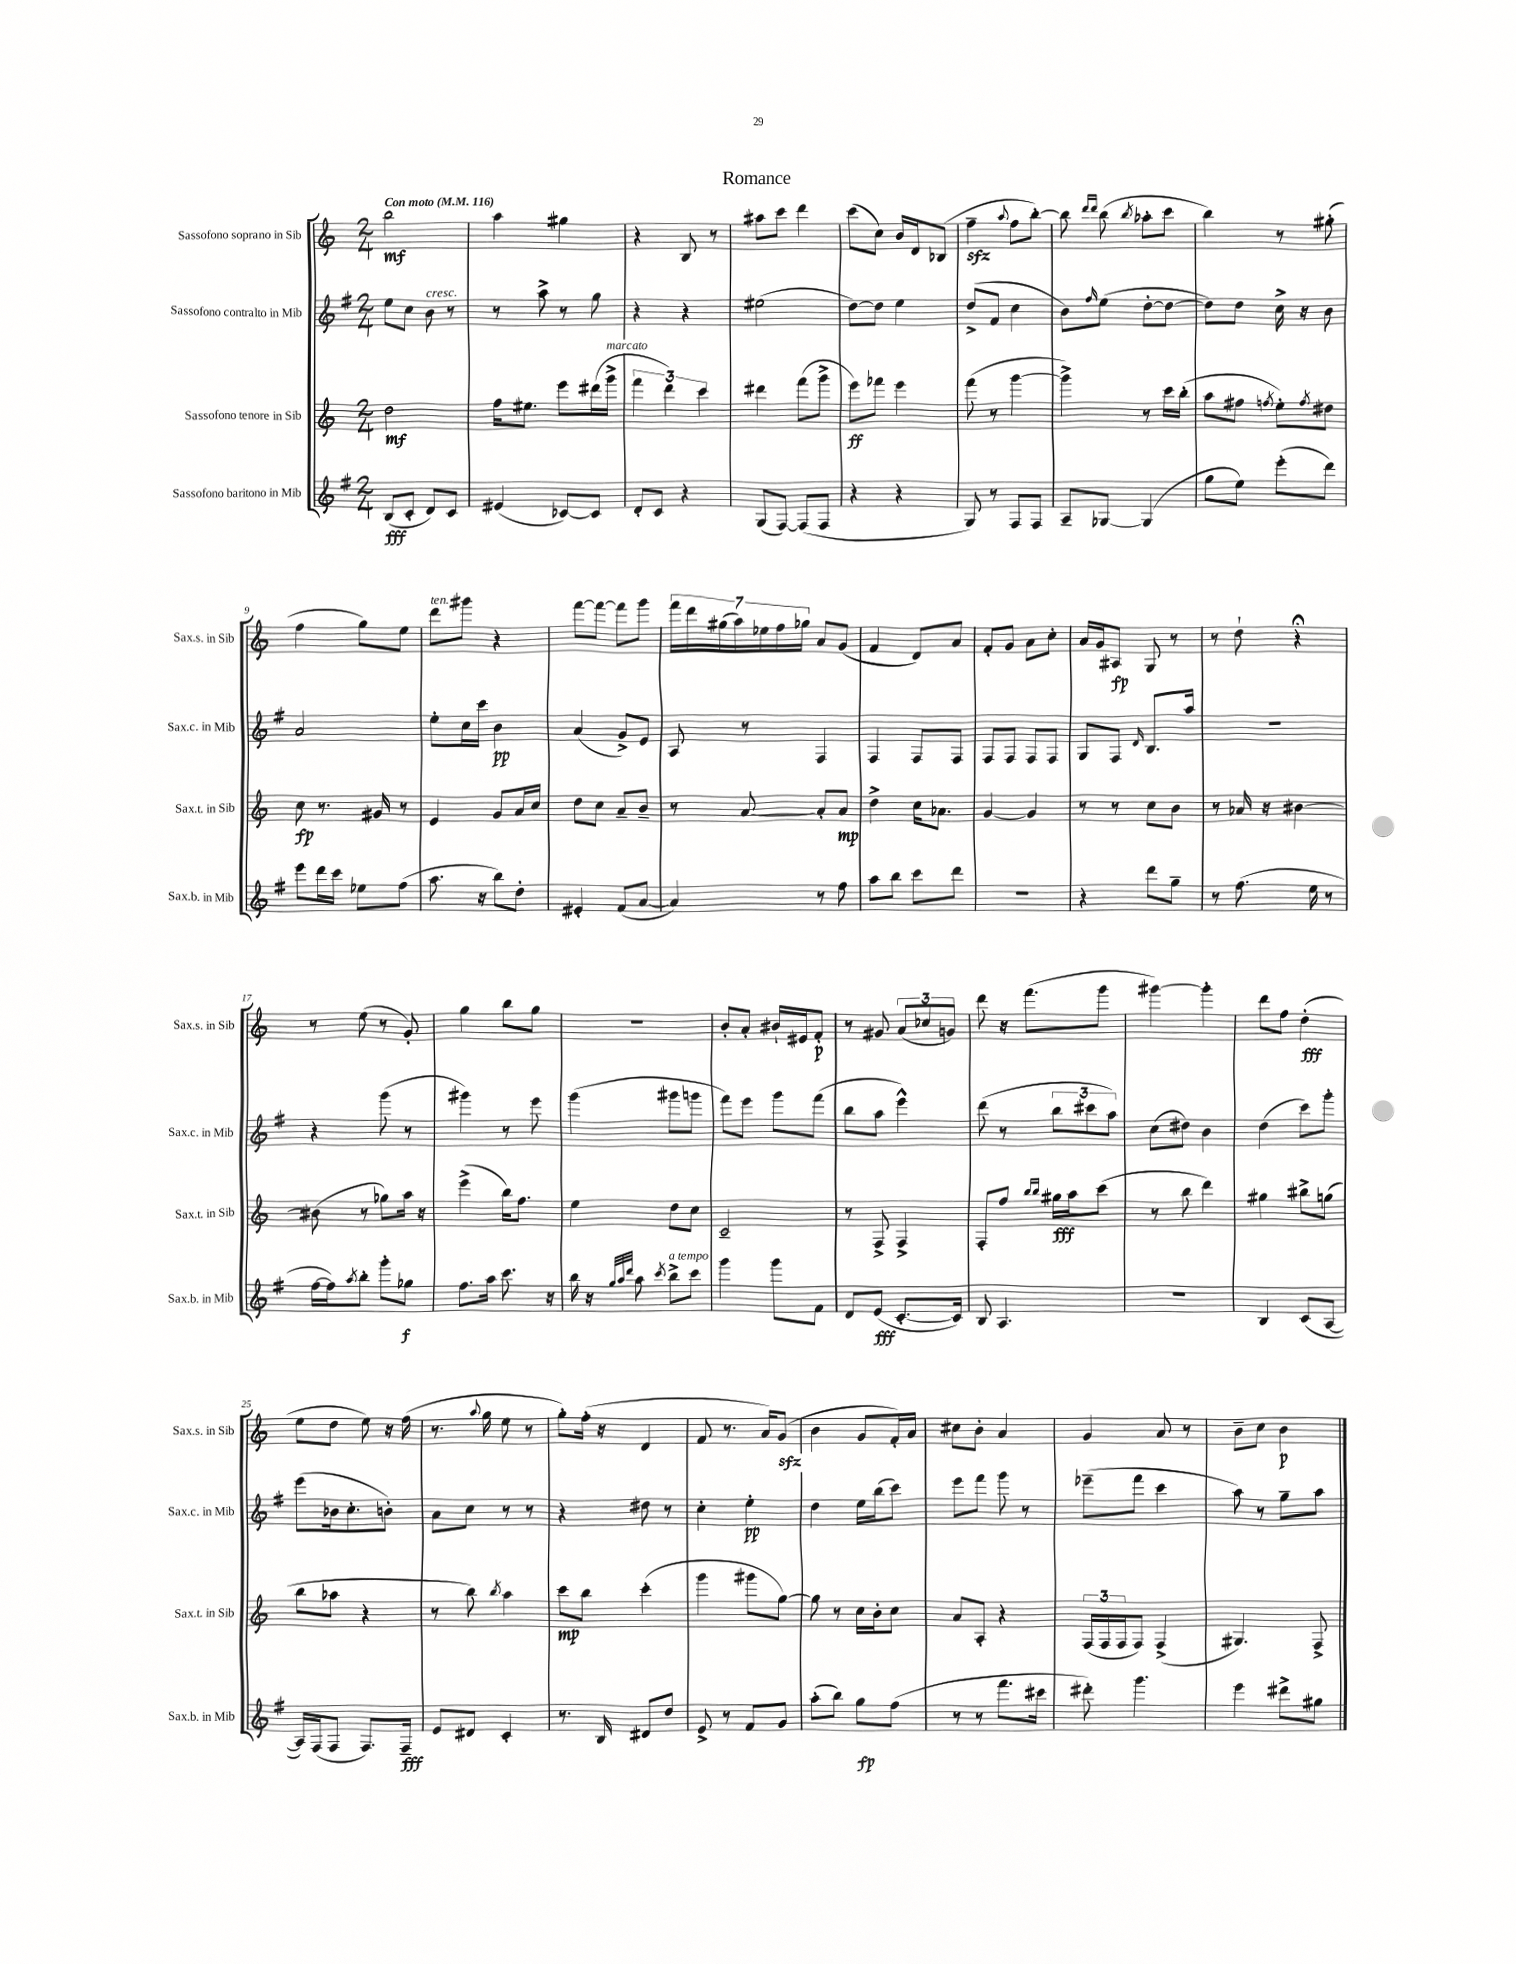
\header { title = "Romance" }
<<
\new StaffGroup <<
\new Staff = "s0" \with { instrumentName = "Sassofono soprano in Sib" shortInstrumentName = "Sax.s. in Sib" } {
    \clef treble \key c \major \numericTimeSignature \time 2/4 \tempo "Con moto" 4 = 116
    b''2\mf |
    a''4 gis''4 |
    r4 b8 r8 |
    ais''8 c'''8 d'''4 |
    c'''8( c''8) b'16 d'16 bes8( |
    f''4--\sfz \appoggiatura { a''8 } f''8 b''8~-.) |
    b''8 \grace { d'''16 d'''16 } b''8( \acciaccatura { b''8 } aes''8-. c'''8 |
    b''4) r8 gis''8-.( |
    f''4 g''8) e''8 |
    d'''8^\markup { \italic "ten." } gis'''8 r4 |
    f'''8~ f'''8~ f'''8 g'''8 |
    \tuplet 7/4 { f'''16 d'''16 gis''16( a''16) ees''16 f''16 ges''16 } a'8 g'8( |
    f'4 d'8) a'8 |
    f'8-. g'8 a'8 c''8-. |
    a'16 g'16 ais8\fp g8 r8 |
    r8 d''8-! r4\fermata |
    r8 e''8( r8 g'8-.) |
    g''4 b''8 g''8 |
    r2 |
    b'8-. a'8-. bis'16-! eis'16 f'8-.\p |
    r8 gis'8 \tuplet 3/2 { a'8( ces''8 g'8) } |
    d'''8 r16 f'''8.( g'''8 |
    gis'''4~) gis'''4-. |
    d'''8 f''8 d''4-.\fff( |
    e''8 d''8 e''8) r16 f''16( |
    r8. \appoggiatura { a''8 } g''16 e''8 r8 |
    g''8-.) f''16-.( r16 d'4 |
    f'8 r8. a'16) g'8\sfz( |
    b'4 g'8 f'16-.) a'16 |
    cis''8 b'8-. a'4 |
    g'4 a'8 r8 |
    b'8-- c''8 b'4\p \bar "|." |
}
\new Staff = "s1" \with { instrumentName = "Sassofono contralto in Mib" shortInstrumentName = "Sax.c. in Mib" } {
    \clef treble \key g \major \numericTimeSignature \time 2/4
    e''8 c''8 b'8^\markup { \italic "cresc." } r8 |
    r8 a''8-> r8 g''8 |
    r4 r4 |
    eis''2( |
    d''8~) d''8 e''4 |
    d''8->( fis'8 c''4 |
    b'8) \grace { fis''16 } e''8( d''8~-. d''8~ |
    d''8) d''8 c''16-> r16 b'8 |
    a'2 |
    e''8-. c''16 c'''16 b'4\pp |
    a'4( g'8->) e'8 |
    a8 r8 fis4 |
    fis4 fis8 fis8 |
    fis8 fis8 fis8 fis8 |
    g8 fis8 \grace { d'16 } b8. a''16 |
    r2 |
    r4 g'''8( r8 |
    gis'''4) r8 e'''8 |
    g'''4( gis'''8 g'''8 |
    fis'''8) e'''8 g'''8 fis'''8( |
    b''8 a''8 e'''4-^) |
    d'''8( r8 \tuplet 3/2 { b''8 cis'''8 a''8) } |
    c''8( dis''8) b'4 |
    d''4( c'''8) g'''8-. |
    e'''8( bes'16 c''8.-. b'8-.) |
    a'8 c''8 r8 r8 |
    r4 dis''8 r8 |
    c''4-. e''4-.\pp |
    d''4 e''16 b''16( c'''8) |
    e'''8 fis'''8 g'''8 r8 |
    ees'''8--( fis'''8 c'''4 |
    a''8) r8 g''8-- a''8 \bar "|." |
}
\new Staff = "s2" \with { instrumentName = "Sassofono tenore in Sib" shortInstrumentName = "Sax.t. in Sib" } {
    \clef treble \key c \major \numericTimeSignature \time 2/4
    d''2\mf |
    f''16 eis''8. e'''8 dis'''16( g'''16->^\markup { \italic "marcato" } |
    \tuplet 3/2 { f'''4 d'''4) c'''4 } |
    dis'''4 f'''8( g'''8-> |
    e'''8\ff) fes'''8 e'''4 |
    f'''8( r8 g'''4~ |
    g'''4->) r8 c'''16 b''16-.( |
    a''8 fis''8 \acciaccatura { f''8 } e''8-.) \acciaccatura { f''8 } dis''8 |
    c''8\fp r8. gis'16 r8 |
    e'4 g'8 a'16 c''16 |
    d''8 c''8 a'8-- b'8-- |
    r8 a'8~ a'8-. a'8\mp |
    d''4-> c''16 aes'8. |
    g'4~ g'4 |
    r8 r8 c''8 b'8 |
    r8 aes'16 r16 bis'4~ |
    bis'8( r8 ges''8) a''16 r16 |
    e'''4->( b''16) f''8. |
    e''4 d''8 c''8 |
    c'2-- |
    r8 f8-> f4-> |
    f8-. f''8 \grace { b''16 b''16 } gis''16\fff a''16 c'''8( |
    r8 b''8 d'''4) |
    gis''4 bis''8-> g''8( |
    b''8 aes''8 r4 |
    r8 b''8) \acciaccatura { b''8 } a''4 |
    c'''8\mp b''8 c'''4-.( |
    g'''4 gis'''8 g''8~) |
    g''8 r8 c''16 b'16-. c''8 |
    a'8 a8-. r4 |
    \tuplet 3/2 { f16( f16 f16 } f8) f4->( |
    gis4.) f8-> \bar "|." |
}
\new Staff = "s3" \with { instrumentName = "Sassofono baritono in Mib" shortInstrumentName = "Sax.b. in Mib" } {
    \clef treble \key g \major \numericTimeSignature \time 2/4
    b8\fff( c'8-. d'8) c'8 |
    eis'4( ces'8~) ces'8 |
    d'8-. c'8 r4 |
    g8( fis8~) fis8( fis8 |
    r4 r4 |
    g8) r8 fis8 fis8 |
    a8-- ges8~ ges4( |
    g''8 e''8) e'''8-.( d'''8) |
    e'''8 d'''16 c'''16 ees''8 fis''8( |
    a''8. r16 b''8) d''8-. |
    eis'4-. fis'8( a'8~ |
    a'4) r8 fis''8 |
    a''8 b''8 c'''8 d'''8 |
    R2 |
    r4 d'''8 g''8-- |
    r8 fis''8.( e''16 r8 |
    fis''16~ fis''16) \acciaccatura { a''8 } b''8-. g'''8-. ges''8\f |
    fis''8. a''16 c'''8. r16 |
    b''16 r16 \grace { g''32 a''32 d'''32 } a''8 \acciaccatura { c'''8 } b''8->^\markup { \italic "a tempo" } c'''8 |
    g'''4 g'''8 fis'8 |
    d'8 e'8\fff( c'8.~-. c'16) |
    b8 a4. |
    R2 |
    b4 c'8( a8~ |
    a16) fis16( fis8 fis8.) fis16--\fff |
    e'8 dis'8 c'4-. |
    r8. b16 dis'8 d''8 |
    e'8-> r8 fis'8 g'8 |
    a''8-.( b''8) g''8\fp fis''8( |
    r8 r8 fis'''8. cis'''16 |
    dis'''8-.) g'''4. |
    e'''4 dis'''8-> gis''8 \bar "|." |
}
>>
>>
